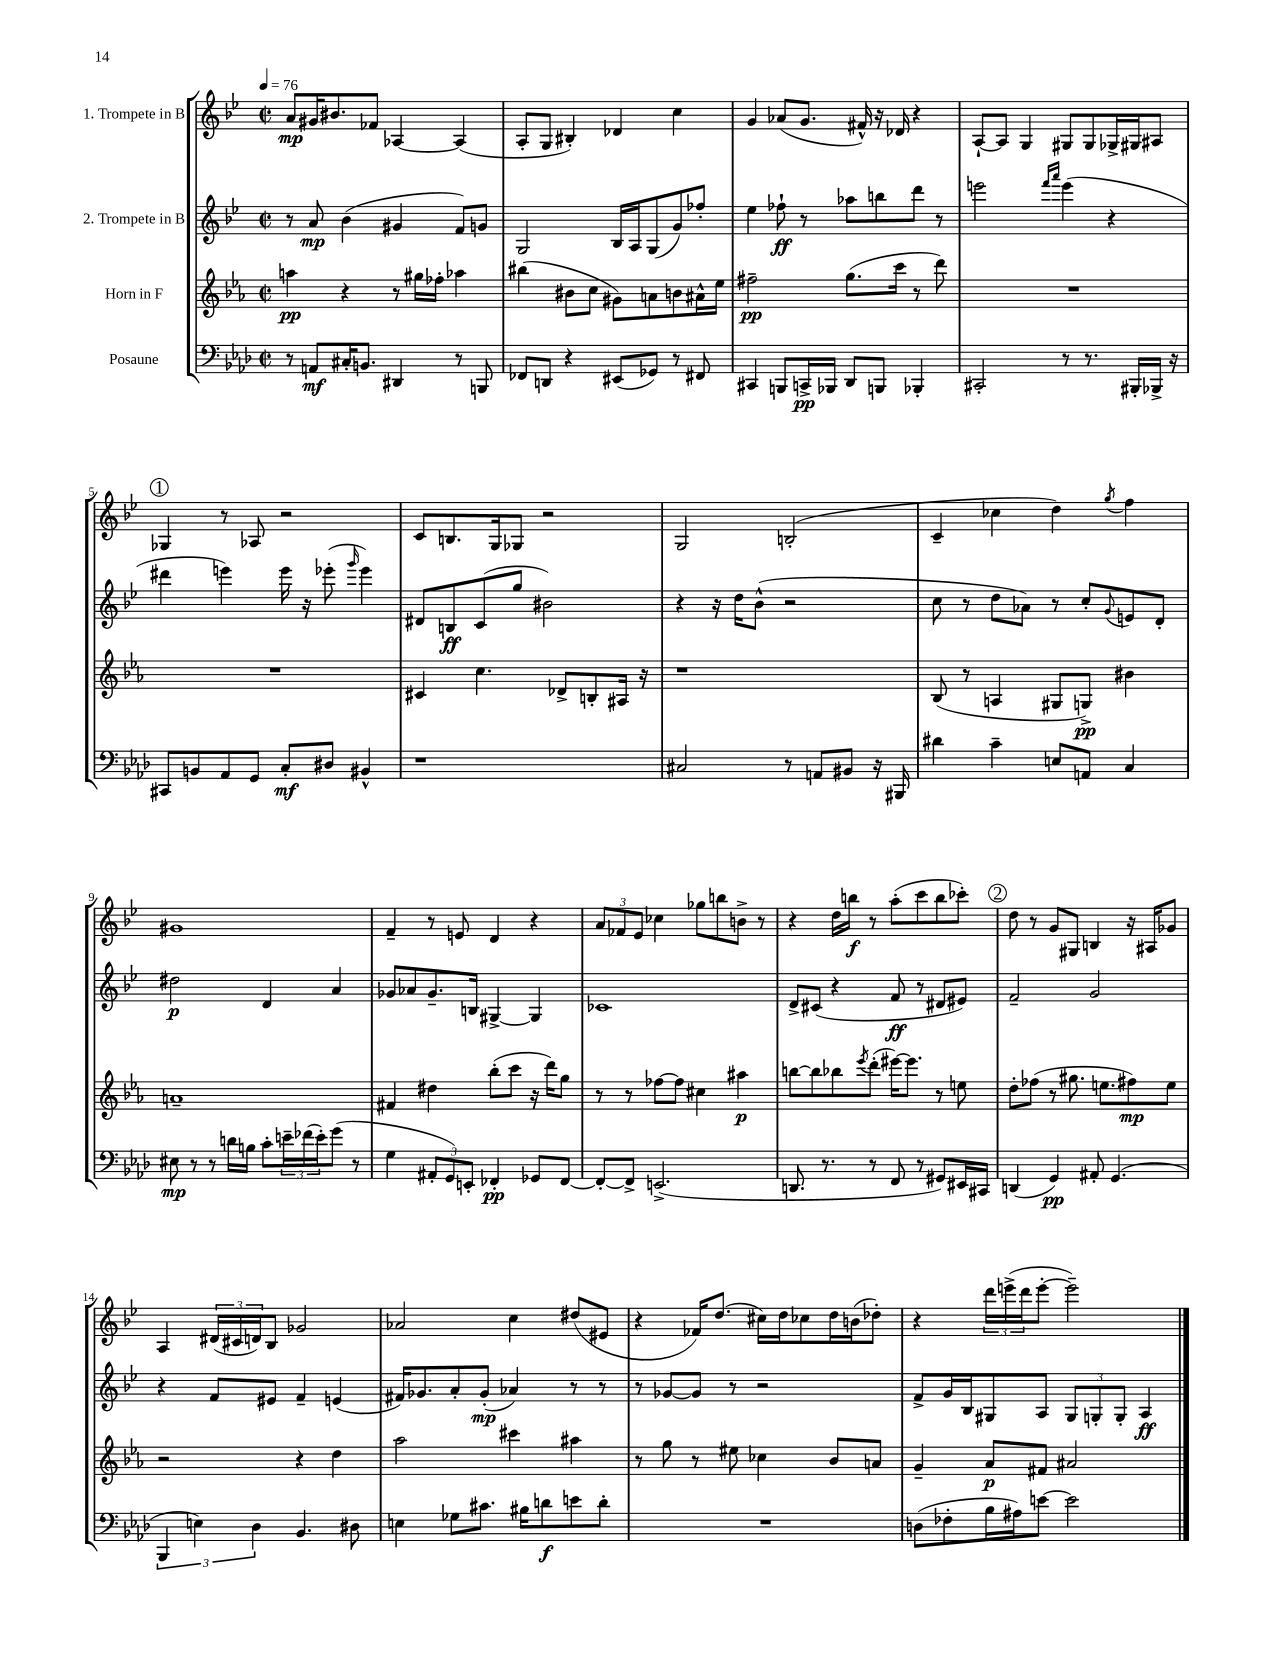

**kern	**kern	**kern	**kern
*staff4	*staff3	*staff2	*staff1
*clefF4	*clefG2	*clefG2	*clefG2
*k[b-e-a-d-]	*k[b-e-a-]	*k[b-e-]	*k[b-e-]
*M2/2	*M2/2	*M2/2	*M2/2
*met(c|)	*met(c|)	*met(c|)	*met(c|)
*MM76	*MM76	*MM76	*MM76
8r	4aa	8r	8a
8AA	.	8a	16g#
.	.	.	8.b#
16C#'	4r	(4b-	.
8.BB	.	.	.
.	.	.	8f-
4DD#	8r	4g#	[4A-
.	16gg#	.	.
.	16ff-'	.	.
8r	4aa-	8f)	(4A-]
8BBB	.	8g	.
=	=	=	=
8FF-	(4bb#	2G	8A'
8DD	.	.	8G
4r	8b#	.	4B#')
.	8cc	.	.
(8EE#	8g#)	16B-	4d-
.	.	16A	.
8GG-)	8a	(8G	.
8r	8b	8g)	4cc
8FF#	16a#^^	8ff-'	.
.	16ee-	.	.
=	=	=	=
4CC#	2ff#~	4ee-	4g
8BBB	.	8ff-`	(8a-
16CC^	.	8r	8.g
16BBB-	.	.	.
8DD-	(8.gg	8aa-	.
.	.	.	16f#^^)
8BBB	.	8bb	16r
.	16ccc	.	16d-
4BBB-'	8r	8ddd	4r
.	8ddd)	8r	.
=	=	=	=
2CC#'	1r	2eee	[8A`
.	.	.	8A]
.	.	.	4G
.	.	16qqfff	.
.	.	16qqaaa	.
8r	.	(4eee	8G#
8.r	.	.	8G#
.	.	4r	16G-^
16BBB#'	.	.	16G#
16BBB-^	.	.	8A#
16r	.	.	.
=	=	=	=
8CC#	1r	4ddd#	4G-
8BB	.	.	.
8AA-	.	4eee)	8r
8GG	.	.	8A-
8C'	.	16eee	2r
.	.	16r	.
8D#	.	(8eee-'	.
.	.	16qqggg	.
4BB#^^	.	4eee-)	.
=	=	=	=
1r	4c#	8d#	8c
.	.	8B	8.B
.	4.cc	(8c	.
.	.	.	16G
.	.	8gg	8G-
.	.	2b#)	2r
.	8d-^	.	.
.	8B'	.	.
.	16A#	.	.
.	16r	.	.
=	=	=	=
2C#	1r	4r	2G
.	.	16r	.
.	.	16dd	.
.	.	(8b-^^	.
8r	.	2r	(2B'
8AA	.	.	.
8BB#	.	.	.
16r	.	.	.
16BBB#	.	.	.
=	=	=	=
4d#	(8B-	8cc	4c~
.	8r	8r	.
4c~	4A	8dd	4cc-
.	.	8a-)	.
8E	8G#	8r	4dd)
8AA	8G^)	8cc'	.
.	.	8qqg	8qgg
4C	4b#	8e	4ff
.	.	8d'	.
=	=	=	=
8E#	1a~	2dd#	1g#
8r	.	.	.
8r	.	.	.
16d	.	.	.
16B	.	.	.
8c'	.	4d	.
24e~	.	.	.
(24f-	.	.	.
24e')	.	.	.
(8g	.	4a	.
8r	.	.	.
=	=	=	=
4G	4f#	8g-	4f~
.	.	8a-	.
12AA#'	4dd#	8.g-~	8r
12GG)	.	.	.
.	.	.	8e
12EE'	.	.	.
.	.	16B	.
4FF-'	(8bb-'	[4G#^	4d
.	8ccc	.	.
8GG-	16r	4G#]	4r
.	16ddd)	.	.
[8FF-	8gg	.	.
=	=	=	=
8FF-'_	8r	1c-	12a
.	.	.	12f-
8FF-^]	8r	.	.
.	.	.	12e-
(2.EE^	[8ff-	.	4cc-
.	8ff-]	.	.
.	4cc#	.	8gg-
.	.	.	8bb
.	4aa#	.	8b^
.	.	.	8r
=	=	=	=
8.DD	[8bb	8d^	4r
.	8bb]	(8c#	.
8.r	.	.	.
.	8bb-	4r	16dd
.	.	.	16bb
.	8qeee-	.	.
8r	(8ddd'	.	8r
8FF	[16eee#)	8f	(8aa'
.	8.eee#]	.	.
8r	.	8r	8ccc
8GG#)	8r	8d#	8bb
16EE#	8ee	8e#)	8ccc-')
16CC#	.	.	.
=	=	=	=
(4DD	8dd'	2f~	8dd
.	(8ff-	.	8r
4GG)	8r	.	8g
.	8.gg#	.	8G#
8AA#'	.	2g	4B
.	8.ee	.	.
(4.GG	.	.	.
.	8ff#)	.	16r
.	.	.	16A#
.	8ee	.	8g-
=	=	=	=
6BBB-	2r	4r	4A
6E)	.	.	.
.	.	8f	(24d#
.	.	.	24c#
6D-	.	.	24d)
.	.	8e#	8B-
4.BB-	4r	4f~	2g-
.	4dd	(4e	.
8D#	.	.	.
=	=	=	=
4E	2aa-	16f#)	2a-
.	.	8.g-	.
8G-	.	8a'	.
8.c#	.	(8g-'	.
.	4ccc#	4a-)	4cc
16B#	.	.	.
8d	.	.	.
8e	4aa#	8r	(8dd#
8d'	.	8r	8e#
=	=	=	=
1r	8r	8r	4r
.	8gg	[8g-	.
.	8r	8g-]	16f-)
.	.	.	(8.dd
.	8ee#	8r	.
.	4cc-	2r	16cc#)
.	.	.	16dd
.	.	.	8cc-
.	8b-	.	16dd
.	.	.	(16b
.	8a	.	8dd-')
=	=	=	=
(8D	4g~	8f^	4r
8F-'	.	16g	.
.	.	16B-	.
16B-	8a-	8G#	24ddd
.	.	.	(24eee^
16A#)	.	.	.
.	.	.	24ddd
[8e	8f#	8A	[8eee'
2e]	2a#	12G#	2eee~])
.	.	12G'	.
.	.	12G'	.
.	.	4A	.
==	==	==	==
*-	*-	*-	*-
